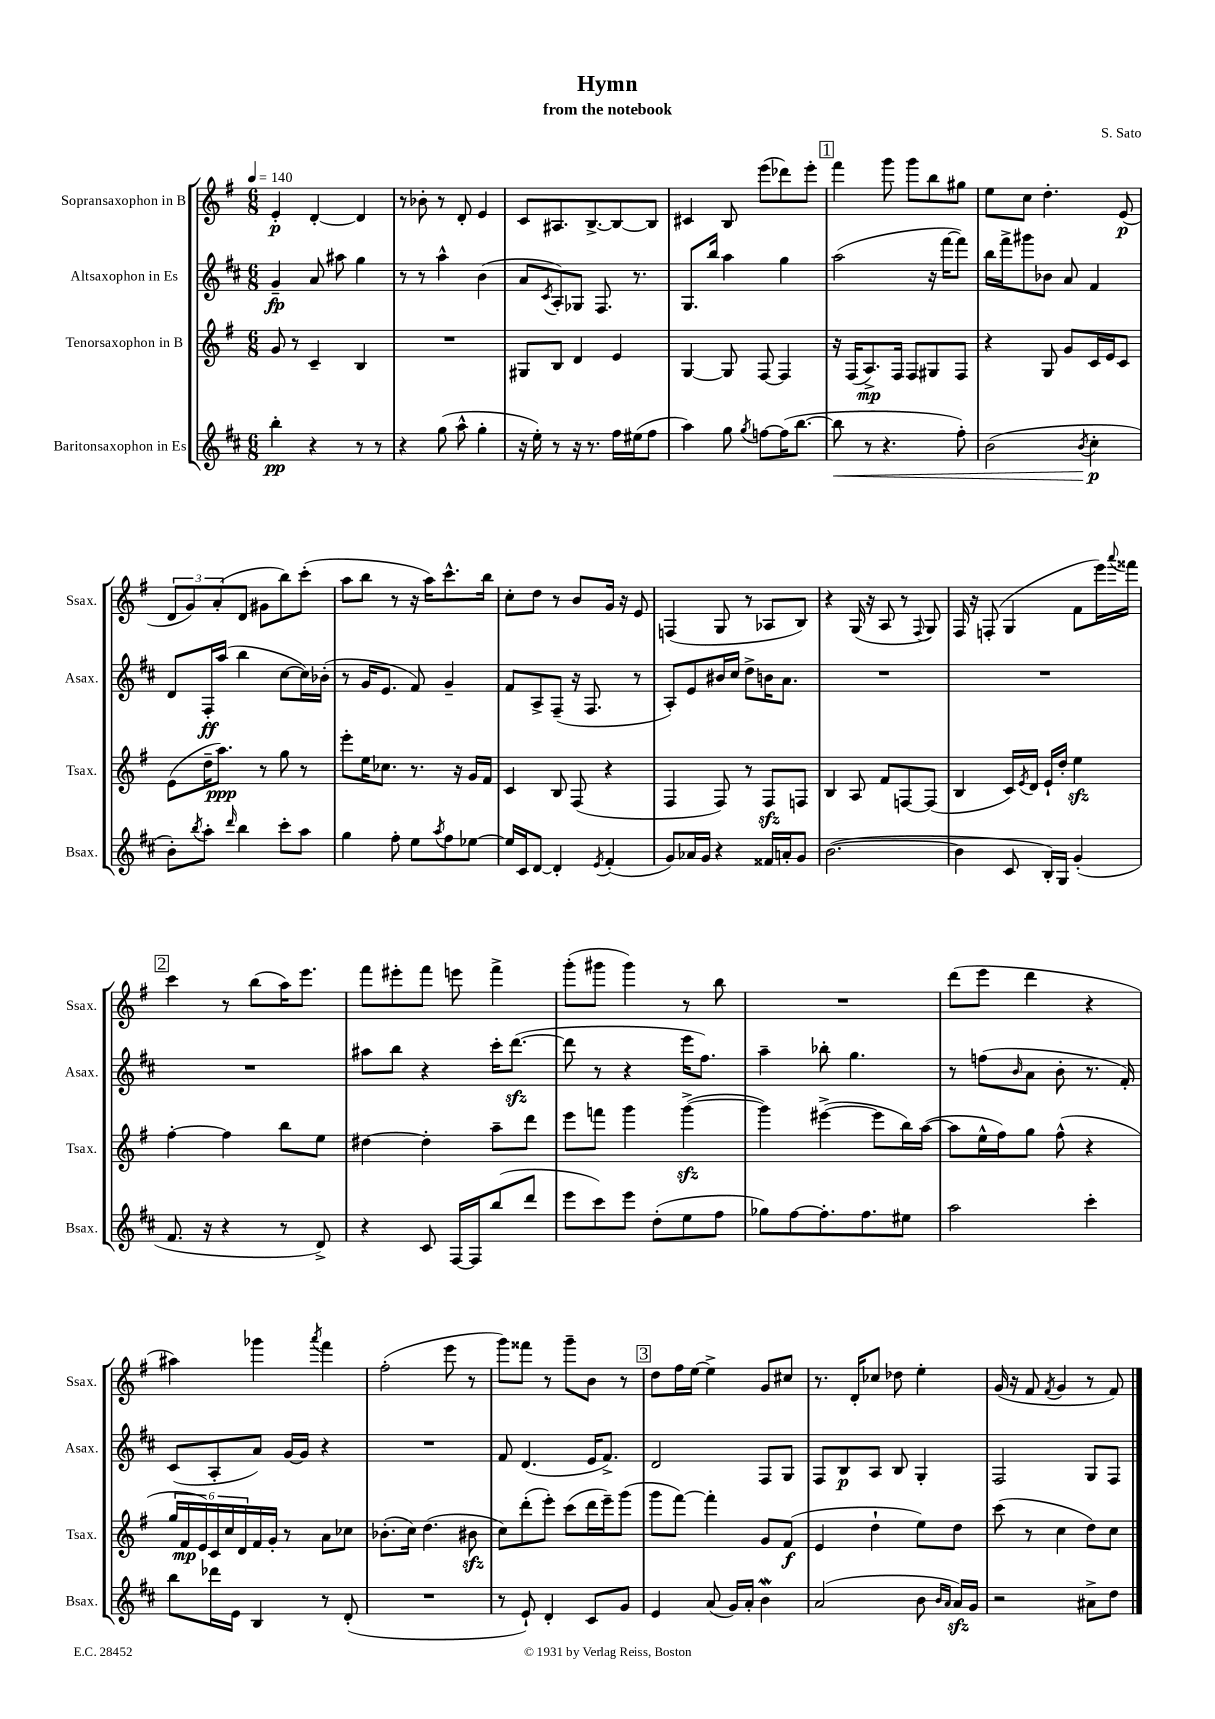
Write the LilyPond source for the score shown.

\header { title = "Hymn" composer = "S. Sato" subtitle = "from the notebook" }
<<
\new StaffGroup <<
\new Staff = "s0" \with { instrumentName = "Sopransaxophon in B" shortInstrumentName = "Ssax." } {
    \clef treble \key g \major \numericTimeSignature \time 6/8 \tempo 4 = 140
    e'4-.\p d'4~-. d'4 |
    r8 bes'8-. r8 d'8-. e'4 |
    c'8 ais8. b8.~-> b8~ b8 |
    cis'4 b8 e'''8( des'''8) e'''8-. |
    \mark \markup { \box "1" } fis'''4 g'''8 g'''8 b''8 gis''8 |
    e''8 c''8 d''4.-. e'8\p( |
    \tuplet 3/2 { d'8 g'8) a'8-.( } d'8 gis'8 b''8) c'''8-.( |
    a''8 b''8 r8 r16 a''16) c'''8.-^ b''16 |
    c''8-. d''8 r8 b'8 g'16 r16 e'8 |
    f4( g8 r8 aes8 b8) |
    r4 g16( r16 a8 r8 \appoggiatura { fis8 } g8) |
    fis16 r16 f8-.( g4 fis'8 e'''16) \appoggiatura { a'''8 } fisis'''16 |
    \mark \markup { \box "2" } c'''4 r8 b''8( a''16) e'''8. |
    fis'''8 eis'''8-. fis'''8 e'''8 fis'''4-> |
    g'''8-.( gis'''8 gis'''4) r8 b''8 |
    R2. |
    d'''8( e'''8 d'''4 r4 |
    ais''4) ges'''4 \acciaccatura { a'''8 } fis'''4 |
    fis''2-.( e'''8 r8 |
    g'''8) fisis'''8 r8 g'''8-- b'8 r8 |
    \mark \markup { \box "3" } d''8 fis''16 e''16~ e''4-> g'8 cis''8 |
    r8. d'16-. ces''8 des''8 e''4-. |
    g'16( r16 fis'8 \acciaccatura { fis'8 } g'4 r8 fis'8) \bar "|." |
}
\new Staff = "s1" \with { instrumentName = "Altsaxophon in Es" shortInstrumentName = "Asax." } {
    \clef treble \key d \major \numericTimeSignature \time 6/8
    g'4--\fp a'8 ais''8 g''4 |
    r8 r8 a''4-^ b'4( |
    a'8 \acciaccatura { cis'8 } a8-.) ges8 fis8. r8. |
    g8. b''16 a''4 g''4 |
    \mark \markup { \box "1" } a''2( r16 fis'''16~ fis'''8) |
    b''16 fis'''16-> gis'''8 bes'8 a'8 fis'4 |
    d'8 fis16-.\ff a''16( b''4 cis''8~ cis''16) bes'16-.( |
    r8 g'16 e'8. fis'8) g'4-- |
    fis'8 a8-> fis8--( r16 fis8. r8 |
    a8-.) e'8 bis'16 cis''16 d''8-> b'16 a'8. |
    R2. |
    R2. |
    \mark \markup { \box "2" } R2. |
    ais''8 b''8 r4 cis'''16-. d'''8.~\sfz( |
    d'''8 r8 r4 e'''16 fis''8.) |
    a''4-- bes''8-. g''4. |
    r8 f''8( \grace { b'16 } a'8 b'8-. r8. fis'16-.) |
    cis'8( a8-. a'8) g'16~ g'16 r4 |
    R2. |
    fis'8 d'4.( e'16 fis'8.->) |
    \mark \markup { \box "3" } d'2 fis8 g8 |
    fis8 b8\p a8 b8 g4-. |
    fis2 g8 fis8 \bar "|." |
}
\new Staff = "s2" \with { instrumentName = "Tenorsaxophon in B" shortInstrumentName = "Tsax." } {
    \clef treble \key g \major \numericTimeSignature \time 6/8
    g'8 r8 c'4-- b4 |
    R2. |
    gis8 b8 d'4 e'4 |
    g4~ g8 fis8~ fis4 |
    \mark \markup { \box "1" } r16 fis16( a8.->\mp) fis16 fis8 gis8 fis8 |
    r4 g8 g'8 c'16 e'16 c'8 |
    e'8( d''16-- a''8.\ppp) r8 g''8 r8 |
    e'''8-. e''16 ces''8. r8. r16 g'16 fis'16 |
    c'4 b8 fis8( r4 |
    fis4 fis8) r8 fis8\sfz f8 |
    b4 a8 fis'8 f8~ f8( |
    b4 c'16) \acciaccatura { e'8 } d'16 e'16-! d''16-. e''4\sfz |
    \mark \markup { \box "2" } fis''4~-. fis''4 b''8 e''8 |
    dis''4~ dis''4-. a''8-- d'''8 |
    e'''8 f'''8 g'''4 g'''4~->\sfz( |
    g'''4) eis'''4~->( eis'''8 b''16) a''16~( |
    a''8 e''16-^ fis''16) g''8 fis''8-^( r4 |
    \tuplet 6/4 { g''16 fis'16\mp e'16) c'16 c''16 d'16 } fis'16 g'16-. r8 a'8 ces''8 |
    bes'8.-.( c''16) d''4.( bis'8\sfz |
    c''8) d'''8-.( e'''8-.) c'''8( d'''16 e'''16--) g'''8( |
    \mark \markup { \box "3" } g'''8 fis'''8~) fis'''4-. g'8 fis'8\f( |
    e'4 d''4-! e''8) d''8 |
    c'''8( r8 c''4 d''8) c''8 \bar "|." |
}
\new Staff = "s3" \with { instrumentName = "Baritonsaxophon in Es" shortInstrumentName = "Bsax." } {
    \clef treble \key d \major \numericTimeSignature \time 6/8
    b''4-.\pp r4 r8 r8 |
    r4 g''8( a''8-^ g''4-. |
    r16 e''16-.) r8 r16 r8. fis''16 eis''16( fis''8 |
    a''4) g''8 \acciaccatura { g''8 } f''8~ f''16( b''8.~ |
    \mark \markup { \box "1" } b''8\< r8 r4. fis''8-.) |
    b'2( \acciaccatura { b'8 } cis''4-.\p\! |
    b'8-.) \acciaccatura { b''8 } a''8-. \grace { d'''16 } b''4 cis'''8-. a''8 |
    g''4 fis''8-. e''8 \acciaccatura { a''8 } fis''8 ees''8~ |
    ees''16 cis'16 d'8~ d'4-. \acciaccatura { e'8 } fis'4-.( |
    g'8) aes'16 g'16 r4 fisis'16 a'16-. g'8 |
    b'2.~( |
    b'4 cis'8 b16-.) g16 g'4-.( |
    \mark \markup { \box "2" } fis'8. r16 r4 r8 d'8->) |
    r4 cis'8 fis16~ fis16 b''8( d'''8 |
    e'''8 cis'''8) e'''8 d''8-.( e''8 fis''8 |
    ges''8) fis''8~ fis''8.-. fis''8. eis''8 |
    a''2 cis'''4-. |
    b''8 des'''16 e'16 b4 r8 d'8-.( |
    R2. |
    r8 e'8-!) d'4-. cis'8 g'8 |
    \mark \markup { \box "3" } e'4 a'8( g'16) a'16-. b'4\mordent |
    a'2( b'8 \grace { b'16 a'16 } a'16\sfz) g'16 |
    r2 ais'8-> d''8 \bar "|." |
}
>>
>>
\layout { \context { \Score \remove "Bar_number_engraver" } }
